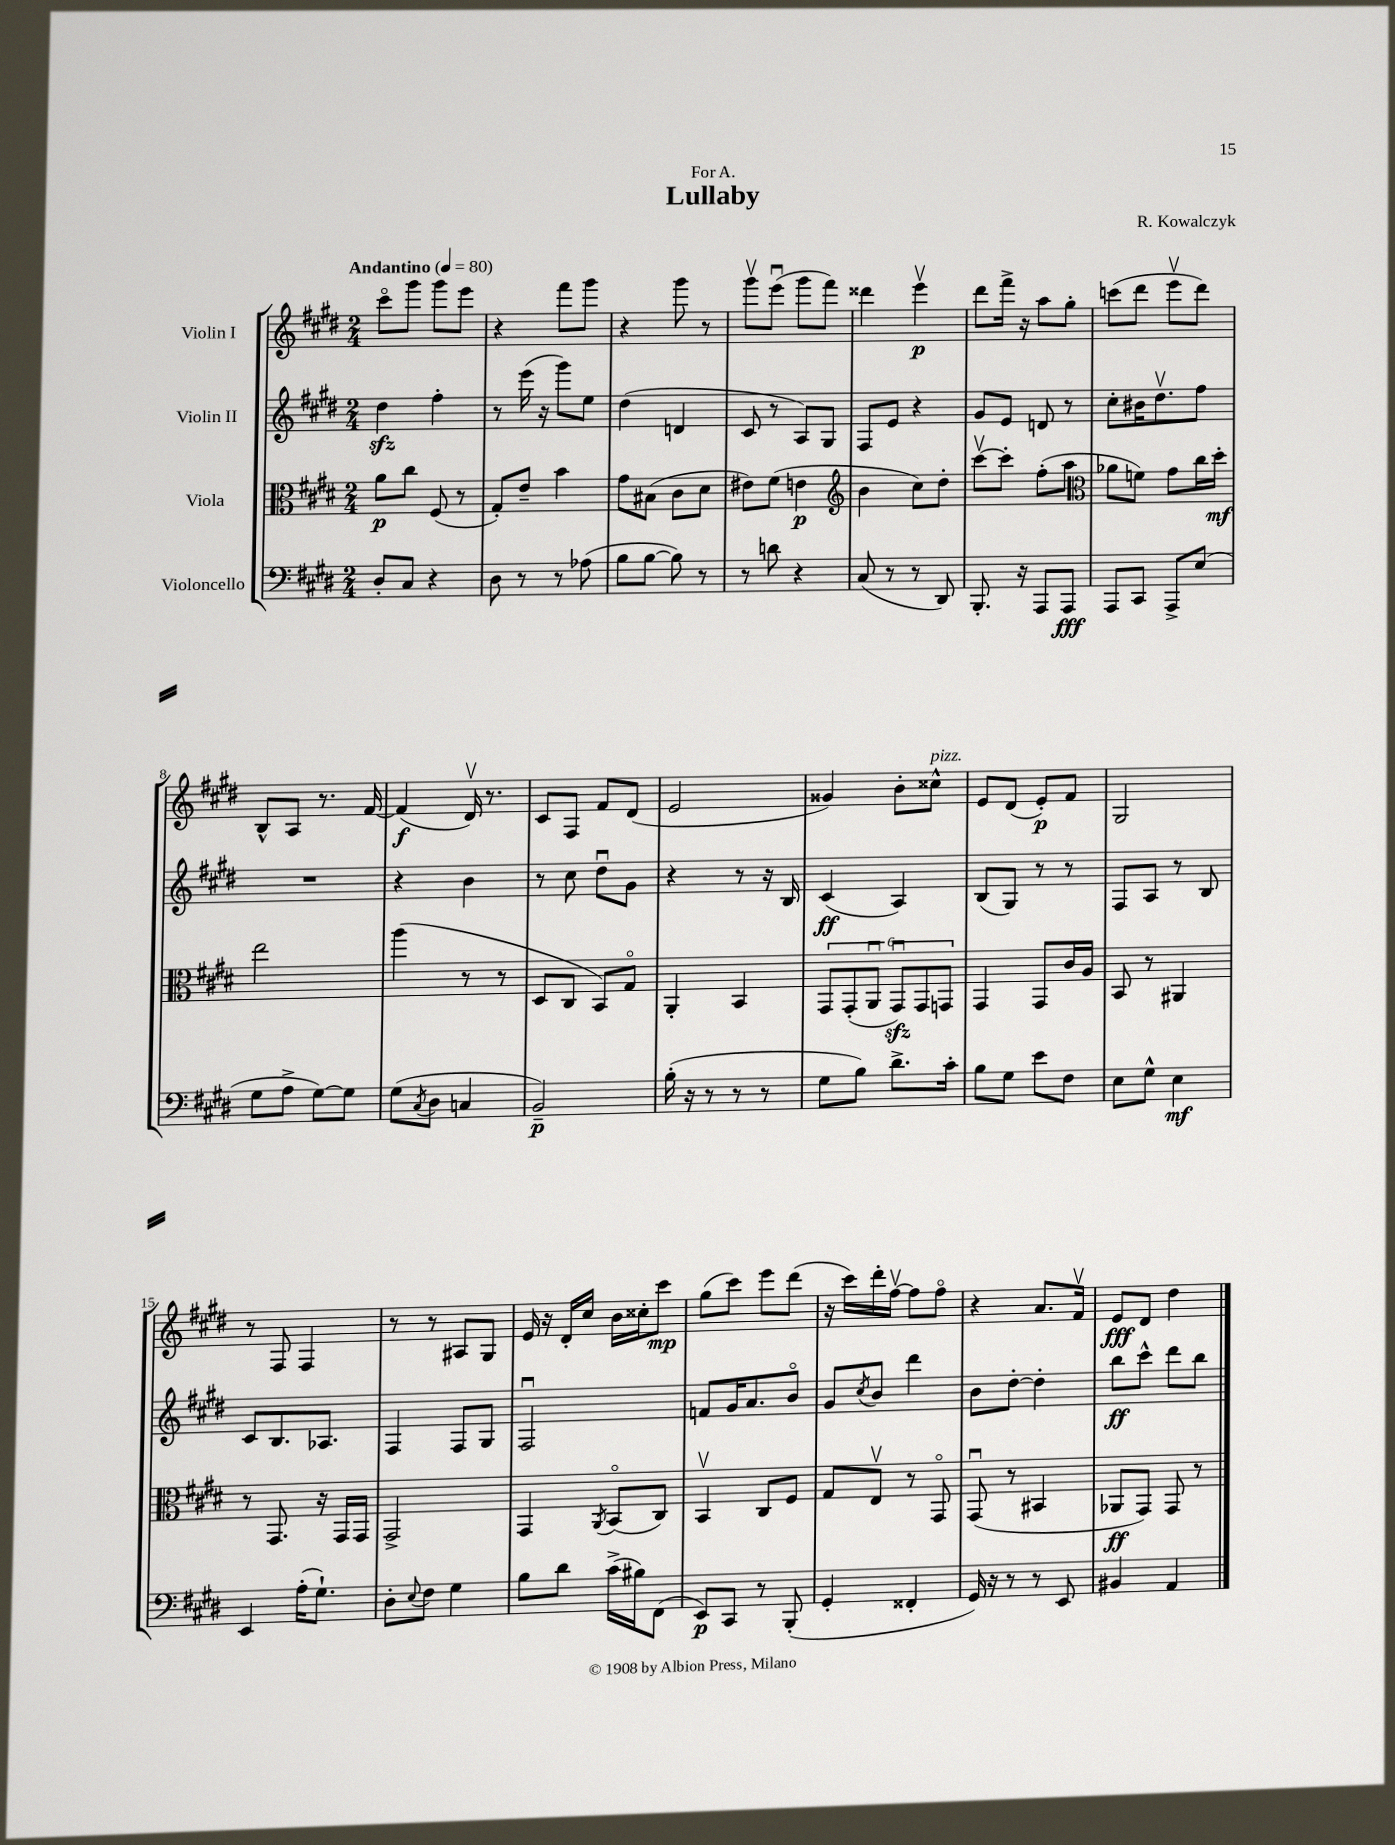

**kern	**dynam	**kern	**dynam	**kern	**dynam	**kern	**dynam
*part4	*part4	*part3	*part3	*part2	*part2	*part1	*part1
*staff4	*staff4	*staff3	*staff3	*staff2	*staff2	*staff1	*staff1
*I"Violoncello	*	*I"Viola	*	*I"Violin II	*	*I"Violin I	*
*clefF4	*	*clefC3	*	*clefG2	*	*clefG2	*
*k[f#c#g#d#]	*	*k[f#c#g#d#]	*	*k[f#c#g#d#]	*	*k[f#c#g#d#]	*
*M2/4	*	*M2/4	*	*M2/4	*	*M2/4	*
*MM80	*	*MM80	*	*MM80	*	*MM80	*
=1	=1	=1	=1	=1	=1	=1	=1
!	!	!	!	!	!	!LO:TX:a:B:t=Andantino	!
8D#'/L	.	8a\L	p	4dd#zz\	.	8ccc#\L	.
8C#/J	.	8cc#\J	.	.	.	8ggg#\J	.
4r	.	(8F#/	.	4ff#'\	.	8ggg#\L	.
.	.	8r	.	.	.	8eee\J	.
=2	=2	=2	=2	=2	=2	=2	=2
8D#\	.	8G#'/L)	.	8r	.	4r	.
8r	.	8e~/J	.	(16eee\	.	.	.
.	.	.	.	16r	.	.	.
8r	.	4b\	.	8ggg#\L)	.	8fff#\L	.
(8A-X\	.	.	.	8ee\J	.	8ggg#\J	.
=3	=3	=3	=3	=3	=3	=3	=3
8B\L	.	8g#\L	.	(4dd#\	.	4r	.
[8B\J	.	(8B#X\J	.	.	.	.	.
8B\])	.	8c#\L	.	4dn/	.	8ggg#\	.
8r	.	8d#\J	.	.	.	8r	.
=4	=4	=4	=4	=4	=4	=4	=4
8r	.	8e#X\L)	.	8c#/	.	8ggg#v\L	.
8dn\	.	(8f#\J	.	8r	.	(8eeeu\J	.
4r	.	4en\	p	8A/L)	.	8ggg#\L	.
.	.	.	.	8G#/J	.	8fff#\J)	.
=5	=5	=5	=5	=5	=5	=5	=5
*	*	*clefG2	*	*	*	*	*
(8C#/	.	4b\	.	8F#/L	.	4ddd##X\	.
8r	.	.	.	8e/J	.	.	.
8r	.	8cc#\L)	.	4r	.	4eeev\	p
8DD#/)	.	8dd#'\J	.	.	.	.	.
=6	=6	=6	=6	=6	=6	=6	=6
8.BBB'/	.	[8ccc#v\L	.	8g#/L	.	8ddd#\L	.
.	.	8ccc#'\J]	.	8e/J	.	16fff#^\Jk	.
16r	.	.	.	.	.	16r	.
8AAA/L	.	(8ff#'\L	.	8dn/	.	8aa\L	.
8AAA/J	fff	8aa\J	.	8r	.	8gg#'\J	.
=7	=7	=7	=7	=7	=7	=7	=7
*	*	*clefC3	*	*	*	*	*
8AAA/L	.	8a-X\L	.	8cc#'\L	.	(8cccn\L	.
8CC#/J	.	8fn\J)	.	16b#X\K	.	8ddd#\J	.
.	.	.	.	8.dd#v\	.	.	.
8AAA^/L	.	8g#\L	.	.	.	8eeev\L	.
(8E/J	.	16cc#\L	.	8ff#\J	.	8ddd#\J)	.
.	.	16dd#'\JJ	mf	.	.	.	.
!!LO:LB:g=z
=8	=8	=8	=8	=8	=8	=8	=8
8G#\L	.	2ee\	.	2r	.	8B^^/L	.
8A^\J	.	.	.	.	.	8A/J	.
[8G#\L)	.	.	.	.	.	8.r	.
8G#\J]	.	.	.	.	.	.	.
.	.	.	.	.	.	[16f#/	.
=9	=9	=9	=9	=9	=9	=9	=9
(8G#\L	.	(4aa\	.	4r	.	(4f#/]	f
8qC#/	.	.	.	.	.	.	.
8D#\J	.	.	.	.	.	.	.
4Cn/	.	8r	.	4b\	.	16d#v/)	.
.	.	.	.	.	.	8.r	.
.	.	8r	.	.	.	.	.
=10	=10	=10	=10	=10	=10	=10	=10
2BB~/)	p	8D#/L	.	8r	.	8c#/L	.
.	.	8C#/J	.	8cc#\	.	8F#/J	.
.	.	8BB/L)	.	8dd#u\L	.	8f#/L	.
.	.	8G#/J	.	8g#\J	.	(8d#/J	.
=11	=11	=11	=11	=11	=11	=11	=11
(16B'\	.	4AA'/	.	4r	.	2e/	.
16r	.	.	.	.	.	.	.
8r	.	.	.	.	.	.	.
8r	.	4BB/	.	8r	.	.	.
8r	.	.	.	16r	.	.	.
.	.	.	.	16B/	.	.	.
=12	=12	=12	=12	=12	=12	=12	=12
8G#\L	.	12GG#/L	.	(4c#/	ff	4g##X/)	.
.	.	(12GG#'/	.	.	.	.	.
8B\J)	.	.	.	.	.	.	.
.	.	12AAu/J	.	.	.	.	.
8.d#^\L	.	12GG#zzu/L)	.	4A/)	.	8b'\L	.
.	.	12GG#/	.	.	.	.	.
!	!	!	!	!	!	!LO:TX:a:i:t=pizz.	!
.	.	.	.	.	.	8cc##X^^\J	.
.	.	12GGn/J	.	.	.	.	.
16c#'\Jk	.	.	.	.	.	.	.
=13	=13	=13	=13	=13	=13	=13	=13
8B\L	.	4GG#/	.	(8B/L	.	8e/L	.
8G#\J	.	.	.	8G#/J)	.	(8d#/J	.
8e\L	.	8GG#/L	.	8r	.	8e'/L)	p
8F#\J	.	16c#/L	.	8r	.	8f#/J	.
.	.	16A/JJ	.	.	.	.	.
=14	=14	=14	=14	=14	=14	=14	=14
8E\L	.	8BB/	.	8F#/L	.	2G#/	.
8G#^^\J	.	8r	.	8A/J	.	.	.
4E\	mf	4AA#X/	.	8r	.	.	.
.	.	.	.	8B/	.	.	.
!!LO:LB:g=z
=15	=15	=15	=15	=15	=15	=15	=15
4EE/	.	8r	.	8c#/L	.	8r	.
.	.	8.GG#/	.	8.B/	.	8F#/	.
(16A'\KL	.	.	.	.	.	4F#/	.
8.G#`\J)	.	16r	.	8.A-X/J	.	.	.
.	.	16GG#/LL	.	.	.	.	.
.	.	16GG#/JJ	.	.	.	.	.
=16	=16	=16	=16	=16	=16	=16	=16
8D#'\L	.	2GG#^/	.	4F#/	.	8r	.
8qqE/	.	.	.	.	.	.	.
8F#\J	.	.	.	.	.	8r	.
4G#\	.	.	.	8F#/L	.	8A#X/L	.
.	.	.	.	8G#/J	.	8G#/J	.
=17	=17	=17	=17	=17	=17	=17	=17
8B\L	.	4GG#/	.	2F#u/	.	16e/	.
.	.	.	.	.	.	16r	.
8d#\J	.	.	.	.	.	16d#'/LL	.
.	.	.	.	.	.	16cc#/JJ	.
.	.	8qAA/	.	.	.	.	.
(16c#^\LL	.	(8BB/L	.	.	.	16b\LL	.
16B#X\J)	.	.	.	.	.	16cc##X'\J	.
(8FF#\J	.	8C#/J)	.	.	.	8ccc#\J	mp
=18	=18	=18	=18	=18	=18	=18	=18
8EE/L)	p	4BBv/	.	8fn/L	.	(8gg#\L	.
8CC#/J	.	.	.	16g#/K	.	8ccc#\J)	.
.	.	.	.	8.a/	.	.	.
8r	.	8C#/L	.	.	.	8eee\L	.
(8BBB'/	.	8F#/J	.	8b/J	.	(8ddd#\J	.
=19	=19	=19	=19	=19	=19	=19	=19
4GG#'/	.	8G#/L	.	8g#/L	.	16r	.
.	.	.	.	.	.	16ccc#\LL)	.
.	.	.	.	8qcc#/	.	.	.
.	.	8Ev/J	.	8b/J	.	16ddd#'\	.
.	.	.	.	.	.	[16ff#v\JJ	.
4FF##X'/	.	8r	.	4ddd#\	.	8ff#\L]	.
.	.	8GG#/	.	.	.	8ff#\J	.
=20	=20	=20	=20	=20	=20	=20	=20
16GG#/)	.	(8GG#u/	.	8b\L	.	4r	.
16r	.	.	.	.	.	.	.
8r	.	8r	.	[8dd#'\J	.	.	.
8r	.	4BB#X/	.	4dd#'\]	.	8.a/L	.
8EE/	.	.	.	.	.	.	.
.	.	.	.	.	.	16f#v/Jk	.
=21	=21	=21	=21	=21	=21	=21	=21
4BB#X/	.	8AA-X/L	ff	8bb\L	ff	8e/L	fff
.	.	8GG#/J)	.	8ccc#^^\J	.	8d#/J	.
4AA/	.	8GG#/	.	8ddd#\L	.	4dd#\	.
.	.	8r	.	8bb\J	.	.	.
==	==	==	==	==	==	==	==
*-	*-	*-	*-	*-	*-	*-	*-
